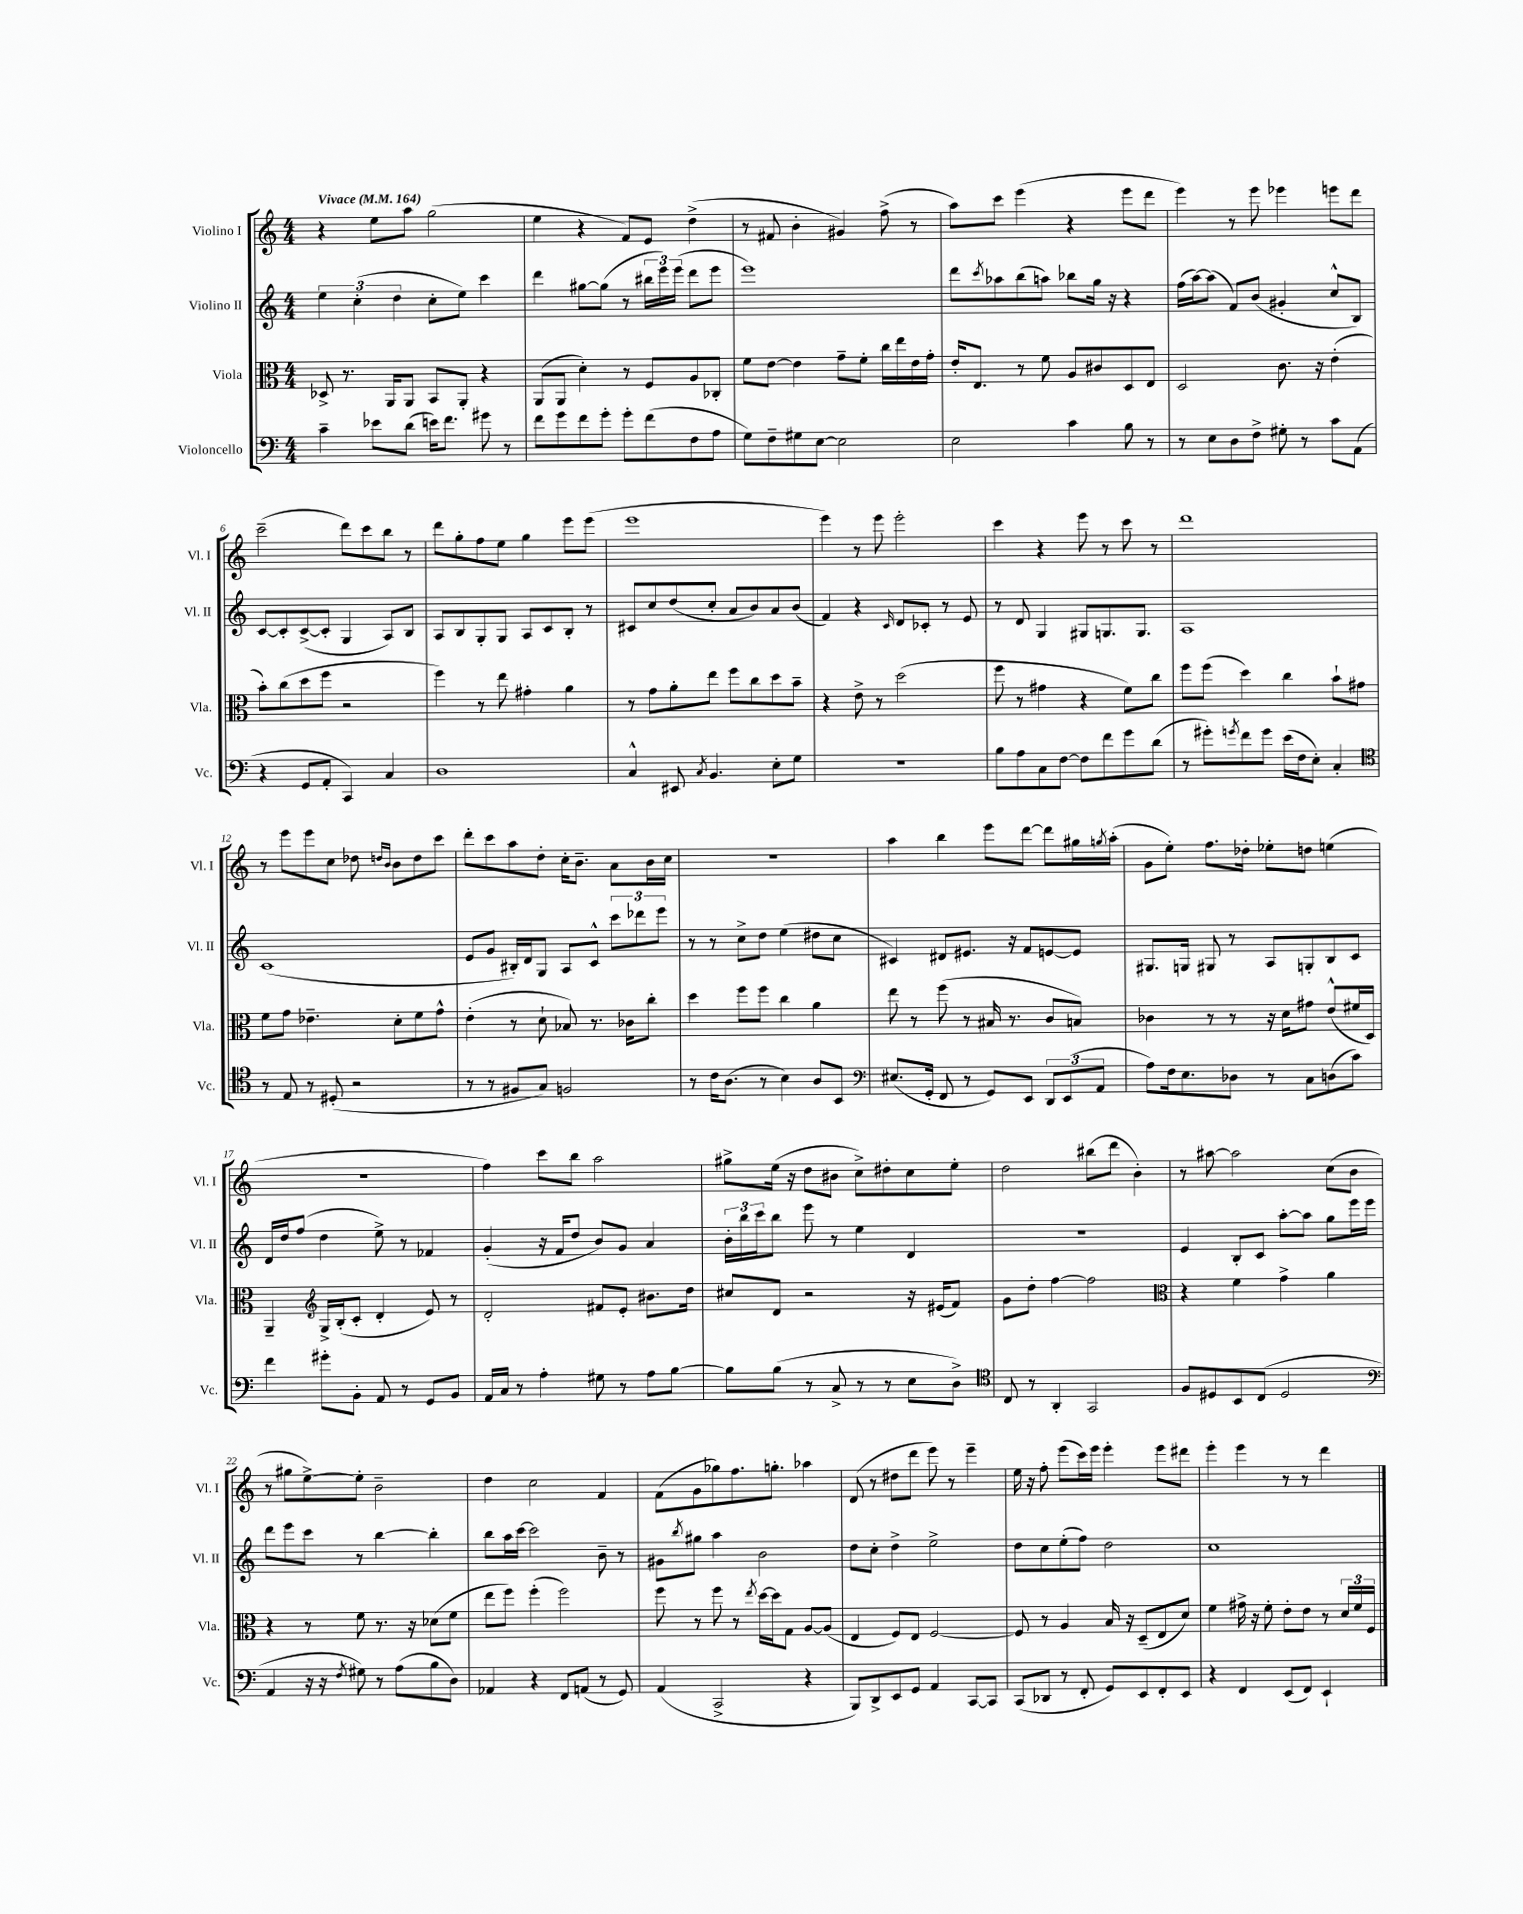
<<
\new StaffGroup <<
\new Staff = "s0" \with { instrumentName = "Violino I" shortInstrumentName = "Vl. I" } {
    \clef treble \key c \major \numericTimeSignature \time 4/4 \tempo "Vivace" 4 = 164
    r4 e''8 a''8 g''2( |
    e''4 r4 f'8) e'8 d''4->( |
    r8 fis'8 b'4-. gis'4) f''8->( r8 |
    a''8) c'''8 e'''4( r4 e'''8 d'''8 |
    e'''4) r8 e'''8 ees'''4 e'''8 d'''8 |
    c'''2--( d'''8) c'''8 b''8 r8 |
    d'''8 g''8-. f''8 e''8 g''4 e'''8 e'''8( |
    e'''1 |
    e'''4) r8 e'''8 e'''2-. |
    c'''4 r4 e'''8 r8 c'''8 r8 |
    d'''1 |
    r8 e'''8 e'''8 c''8 des''8 \grace { d''16 b'16 } b'8 d''8 c'''8 |
    d'''8-. c'''8 a''8 d''8-. c''16-. b'8.-- a'8 b'16 c''16 |
    R1 |
    a''4 b''4 e'''8 d'''8~ d'''8 gis''16 \acciaccatura { g''8 } a''16-.( |
    g'8 e''8-.) f''8. des''16-. ees''8-. d''8 e''4( |
    R1 |
    f''4) c'''8 b''8 a''2 |
    gis''8-> e''16( r16 d''8 bis'8 c''8->) dis''8-. c''8 e''8-. |
    d''2 bis''8( d'''8 b'4-.) |
    r8 ais''8~ ais''2 c''8( b'8 |
    r8 gis''8 e''8~->) e''8-. b'2-- |
    d''4 c''2 f'4 |
    f'8( g'8 ges''8) f''8. g''8.-. aes''4 |
    d'8( r8 dis''8 d'''8 e'''8) r8 e'''4-- |
    e''16 r16 f''8-. e'''8( c'''16) e'''16 e'''4-. e'''8 dis'''8 |
    e'''4-. e'''4 r8 r8 d'''4 \bar "|." |
}
\new Staff = "s1" \with { instrumentName = "Violino II" shortInstrumentName = "Vl. II" } {
    \clef treble \key c \major \numericTimeSignature \time 4/4
    \tuplet 3/2 { e''4 c''4-.( d''4 } c''8-. e''8) c'''4 |
    d'''4 gis''8~ gis''8( r8 \tuplet 3/2 { bis''16 e'''16) e'''16( } d'''8 e'''8 |
    e'''1) |
    d'''8 \acciaccatura { c'''8 } aes''8 b''8( a''8) bes''8 g''16 r16 r4 |
    f''16( a''16~) a''8( f'8) b'8( gis'4-. c''8-^ b8) |
    c'8~ c'8-. c'8~->( c'8-. g4 a8) b8 |
    a8 b8 g8-. g8 a8 c'8 b8-. r8 |
    cis'8 c''8 d''8( c''8-. a'8 b'8) a'8 b'8( |
    f'4) r4 \grace { c'16 } d'8 ces'8-. r8 e'8 |
    r8 d'8 g4 gis8 g8. g8. |
    a1 |
    c'1( |
    e'8 g'8 bis16-.) d'16 g8 a8 c'8-^ \tuplet 3/2 { c'''8 des'''8 e'''8 } |
    r8 r8 c''8-> d''8 e''4( dis''8 c''8 |
    cis'4) dis'8 eis'8. r16 f'8 e'8~ e'8 |
    gis8. g16 gis8 r8 a8 g8-. b8 c'8 |
    d'16 d''16 f''8( d''4 e''8->) r8 fes'4 |
    g'4-.( r16 f'16 d''8 b'8) g'8 a'4 |
    \tuplet 3/2 { b'16-. b''16 c'''16 } b''8 e'''8 r8 e''4 d'4 |
    r1 |
    e'4 b8-. c'8 a''8~-. a''8 g''8 e'''16 e'''16 |
    d'''8 e'''8 c'''8 r8 b''4~ b''4-. |
    b''8 a''16 c'''16~ c'''2 b'8-- r8 |
    gis'8 \acciaccatura { b''8 } gis''8 a''4 b'2 |
    d''8 c''8-. d''4-> e''2-> |
    d''8 c''8 e''8-.( f''8) d''2 |
    c''1 \bar "|." |
}
\new Staff = "s2" \with { instrumentName = "Viola" shortInstrumentName = "Vla." } {
    \clef alto \key c \major \numericTimeSignature \time 4/4
    des8-> r8. a,16 a,8 b,8 a,8-. r4 |
    a,8( a,8 d'4-.) r8 f8 a8 ces8-. |
    f'8 e'8~ e'4 g'8-- f'8-. c''16 e''16 e'16 g'16-. |
    e'16-. e8. r8 f'8 a8 cis'8 d8 e8 |
    d2 c'8. r16 e'4-.( |
    b'8-.) c''8( d''8 f''8 r2 |
    f''4) r8 e''8 gis'4-. a'4 |
    r8 g'8 a'8-. e''8 f''8 c''8 d''8 b'8-- |
    r4 e'8-> r8 d''2( |
    f''8 r8 gis'4 r4 f'8) c''8 |
    f''8 f''8( d''4) c''4 b'8-! gis'8 |
    f'8 g'8 ees'4.-- d'8-. f'8 g'8-^ |
    e'4-.( r8 d'8-! bes8) r8. ces'16 c''8-. |
    d''4 f''8 f''8 c''4 a'4 |
    e''8 r8 f''8( r8 bis16 r8. c'8 b8) |
    ces'4 r8 r8 r16 d'16 gis'8 e'8-^( fis'16 d16) |
    a,4-- \clef treble g16-> b16-.( c'8-. d'4-. e'8) r8 |
    d'2-. fis'8 e'8-. bis'8. d''16 |
    cis''8 d'8 r2 r16 eis'16( f'8) |
    g'8 d''8-. f''4~ f''2 |
    \clef alto r4 f'4 g'4-> a'4 |
    r4 r8 f'8 r8. r16 des'8( f'8 |
    e''8 f''8) f''4-.( f''2) |
    f''8 r8 f''8 r8 \acciaccatura { e''8 } d''16~ d''16 g8 a8~ a8( |
    e4 f8) e8 f2~ |
    f8 r8 a4 b16 r16 d8--( e8 d'8) |
    f'4 gis'16-> r16 f'8-. e'8-. e'8 r8 \tuplet 3/2 { d'16 f'16 f16 } \bar "|." |
}
\new Staff = "s3" \with { instrumentName = "Violoncello" shortInstrumentName = "Vc." } {
    \clef bass \key c \major \numericTimeSignature \time 4/4
    c'4-- ees'8 d'8( e'16) f'8. gis'8 r8 |
    f'8 g'8 f'8 g'8-. g'8-. f'8( f8 a8 |
    g8) f8-- gis8 e8~ e2 |
    e2 c'4 b8 r8 |
    r8 e8 d8 f8-> gis8-. r8 c'8 a,8( |
    r4 g,8 a,8-. c,4) c4 |
    d1 |
    c4-^ eis,8 \acciaccatura { c8 } b,4. e8-. g8 |
    R1 |
    b8 a8 c8 f8~ f8 f'8 g'8 d'8( |
    r8 gis'8-.) \acciaccatura { g'8 } f'8 g'8 e'16( f16 e8-.) c4-. |
    \clef tenor r8 e8 r8 dis8-.( r2 |
    r8 r8 fis8 g8) f2 |
    r8 c'16 a8.( r8 b4) a8 b,8 |
    \clef bass eis8.( g,16-. f,8 r8 g,8) e,8 \tuplet 3/2 { d,8 e,8( a,8 } |
    a8) f16 e8. des8 r8 c8 d8( c'8) |
    f'4 gis'8-. b,8-. a,8 r8 g,8 b,8 |
    a,16 c16 r8 a4-. gis8 r8 a8 b8~ |
    b8 b8( r8 c8-> r8 r8 e8 d8->) |
    \clef tenor c8 r8 a,4-. g,2 |
    f8 dis8 b,8 c8( dis2 |
    \clef bass a,4 r16 r16 \acciaccatura { f8 } gis8) r8 a8( b8 d8) |
    aes,4 r4 f,8 a,8( r8 g,8) |
    a,4( c,2-> r4 |
    b,,8) d,8-> e,8 g,8 a,4 c,8~ c,8 |
    c,8( des,8 r8 f,8-. g,8) e,8 f,8-. e,8 |
    r4 f,4 e,8( f,8) e,4-! \bar "|." |
}
>>
>>
